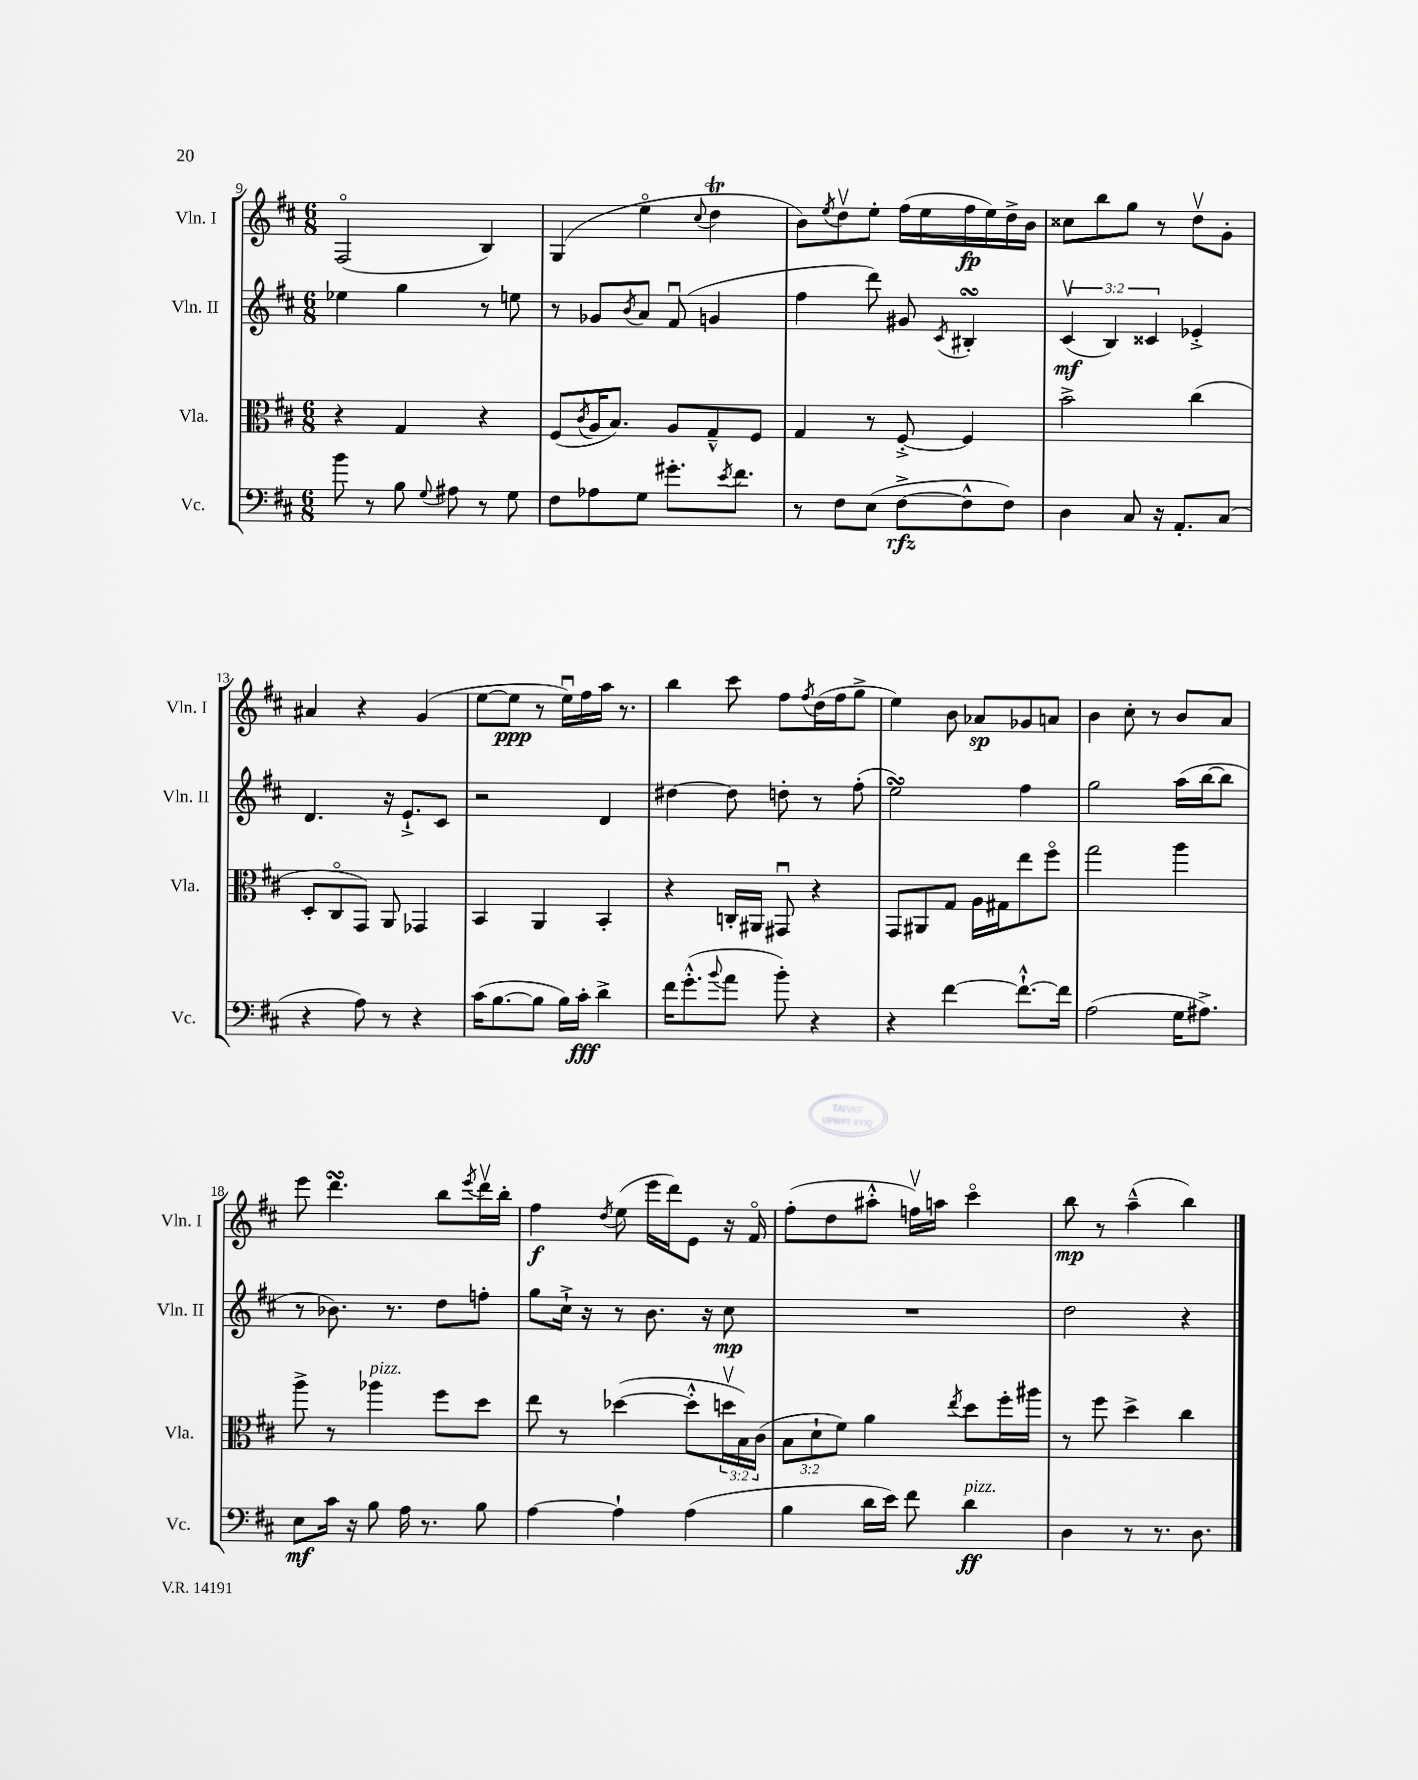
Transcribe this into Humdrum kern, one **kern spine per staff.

**kern	**kern	**kern	**kern
*staff4	*staff3	*staff2	*staff1
*clefF4	*clefC3	*clefG2	*clefG2
*k[f#c#]	*k[f#c#]	*k[f#c#]	*k[f#c#]
*M6/8	*M6/8	*M6/8	*M6/8
8b	4r	4ee-	(2F#o
8r	.	.	.
8B	4G	4gg	.
8qqG	.	.	.
8A#	.	.	.
8r	4r	8r	4B)
8G	.	8ee	.
=	=	=	=
8F#	(8F#	8r	(4G
.	8qc#	.	.
8A-	16A	8g-	.
.	8.B)	.	.
.	.	8qb	.
8G	.	8a	4eeo
8.g#'	8A	(8f#u	.
.	.	.	8qqcc#
.	8G~^^	4g	4dd
8qe	.	.	.
8.f#	.	.	.
.	8F#	.	.
=	=	=	=
8r	4G	4ff#	8b)
.	.	.	8qee
8F#	.	.	8ddv
(8E	8r	8ddd)	8ee'
[8F#^	[8F#'^	8g#	(16ff#
.	.	.	16ee
.	.	8qc#	.
8F#^^]	4F#]	4B#'	16ff#
.	.	.	16ee)
8F#)	.	.	16dd^
.	.	.	16b
=	=	=	=
4D	2b^	(6c#v	8cc##
.	.	.	8bb
.	.	6B)	.
8C#	.	.	8gg
.	.	6c##	.
16r	.	.	8r
8.AA'	.	.	.
.	(4cc#	4e-'^	8ddv
(8C#	.	.	8g'
=	=	=	=
4r	8D'	4.d	4a#
.	8C#o	.	.
8A)	8GG)	.	4r
8r	8AA	16r	.
.	.	8.e`^	.
4r	4GG-	.	(4g
.	.	8c#	.
=	=	=	=
(16c#	4BB	2r	[8ee
[8.B	.	.	.
.	.	.	8ee]
8B]	4AA	.	8r
16B)	.	.	16eeu)
16c#'	.	.	16ff#
4d^	4BB'	4d	16aa
.	.	.	8.r
=	=	=	=
16f#	4r	[4dd#	4bb
(8.g'^^	.	.	.
8qqb	.	.	.
8a	16C'	8dd#]	8ccc#
.	16AA#	.	.
8b')	8GG#u	8dd'	8ff#
.	.	.	8qff#
4r	4r	8r	(16dd
.	.	.	16ff#
.	.	(8ff#'	8gg^
=	=	=	=
4r	8GG	2ee)	4ee)
.	8AA#	.	.
[4f#	8G	.	8b
.	16A	.	8a-
.	16G#	.	.
8.f#`^^_	8ee	4ff#	8g-
.	8ff#o	.	8a
16f#]	.	.	.
=	=	=	=
(2A	2gg	2gg	4b
.	.	.	8cc#'
.	.	.	8r
16G	4aa	(16aa	8b
8.A#^)	.	[16bb	.
.	.	8bb]	8a
=	=	=	=
8E	8aa^	8r	8eee
16c#	8r	8.b-)	4.ddd
16r	.	.	.
8B	4aa-	.	.
.	.	8.r	.
16A	.	.	.
8.r	.	.	.
.	8ff#	8dd	8bb
.	.	.	8qeee
8B	8dd	8ff'	16dddv
.	.	.	16bb'
=	=	=	=
[4A	8ee	8gg	4ff#
.	8r	16cc#`^	.
.	.	16r	.
.	.	.	8qdd
4A`]	([4dd-	8r	(8ee
.	.	8.b	16eee
.	.	.	16ddd)
(4A	8dd-'^^]	.	8e
.	.	16r	.
.	24ddv	8cc#	16r
.	24B)	.	.
.	.	.	16f#o
.	(24c#	.	.
=	=	=	=
4B	12B	2.r	(8ff#'
.	12d`	.	.
.	.	.	8dd
.	12f#)	.	.
16d	4a	.	8aa#'^^
16e)	.	.	.
8f#	.	.	16ffv)
.	.	.	16aa
.	8qee	.	.
4d	8dd	.	4ccc#o
.	16ff#'	.	.
.	16aa#	.	.
=	=	=	=
4D	8r	2dd	8bb
.	8ff#	.	8r
8r	4dd^	.	(4aa~^^
8.r	.	.	.
.	4cc#	4r	4bb)
8.D	.	.	.
==	==	==	==
*-	*-	*-	*-
